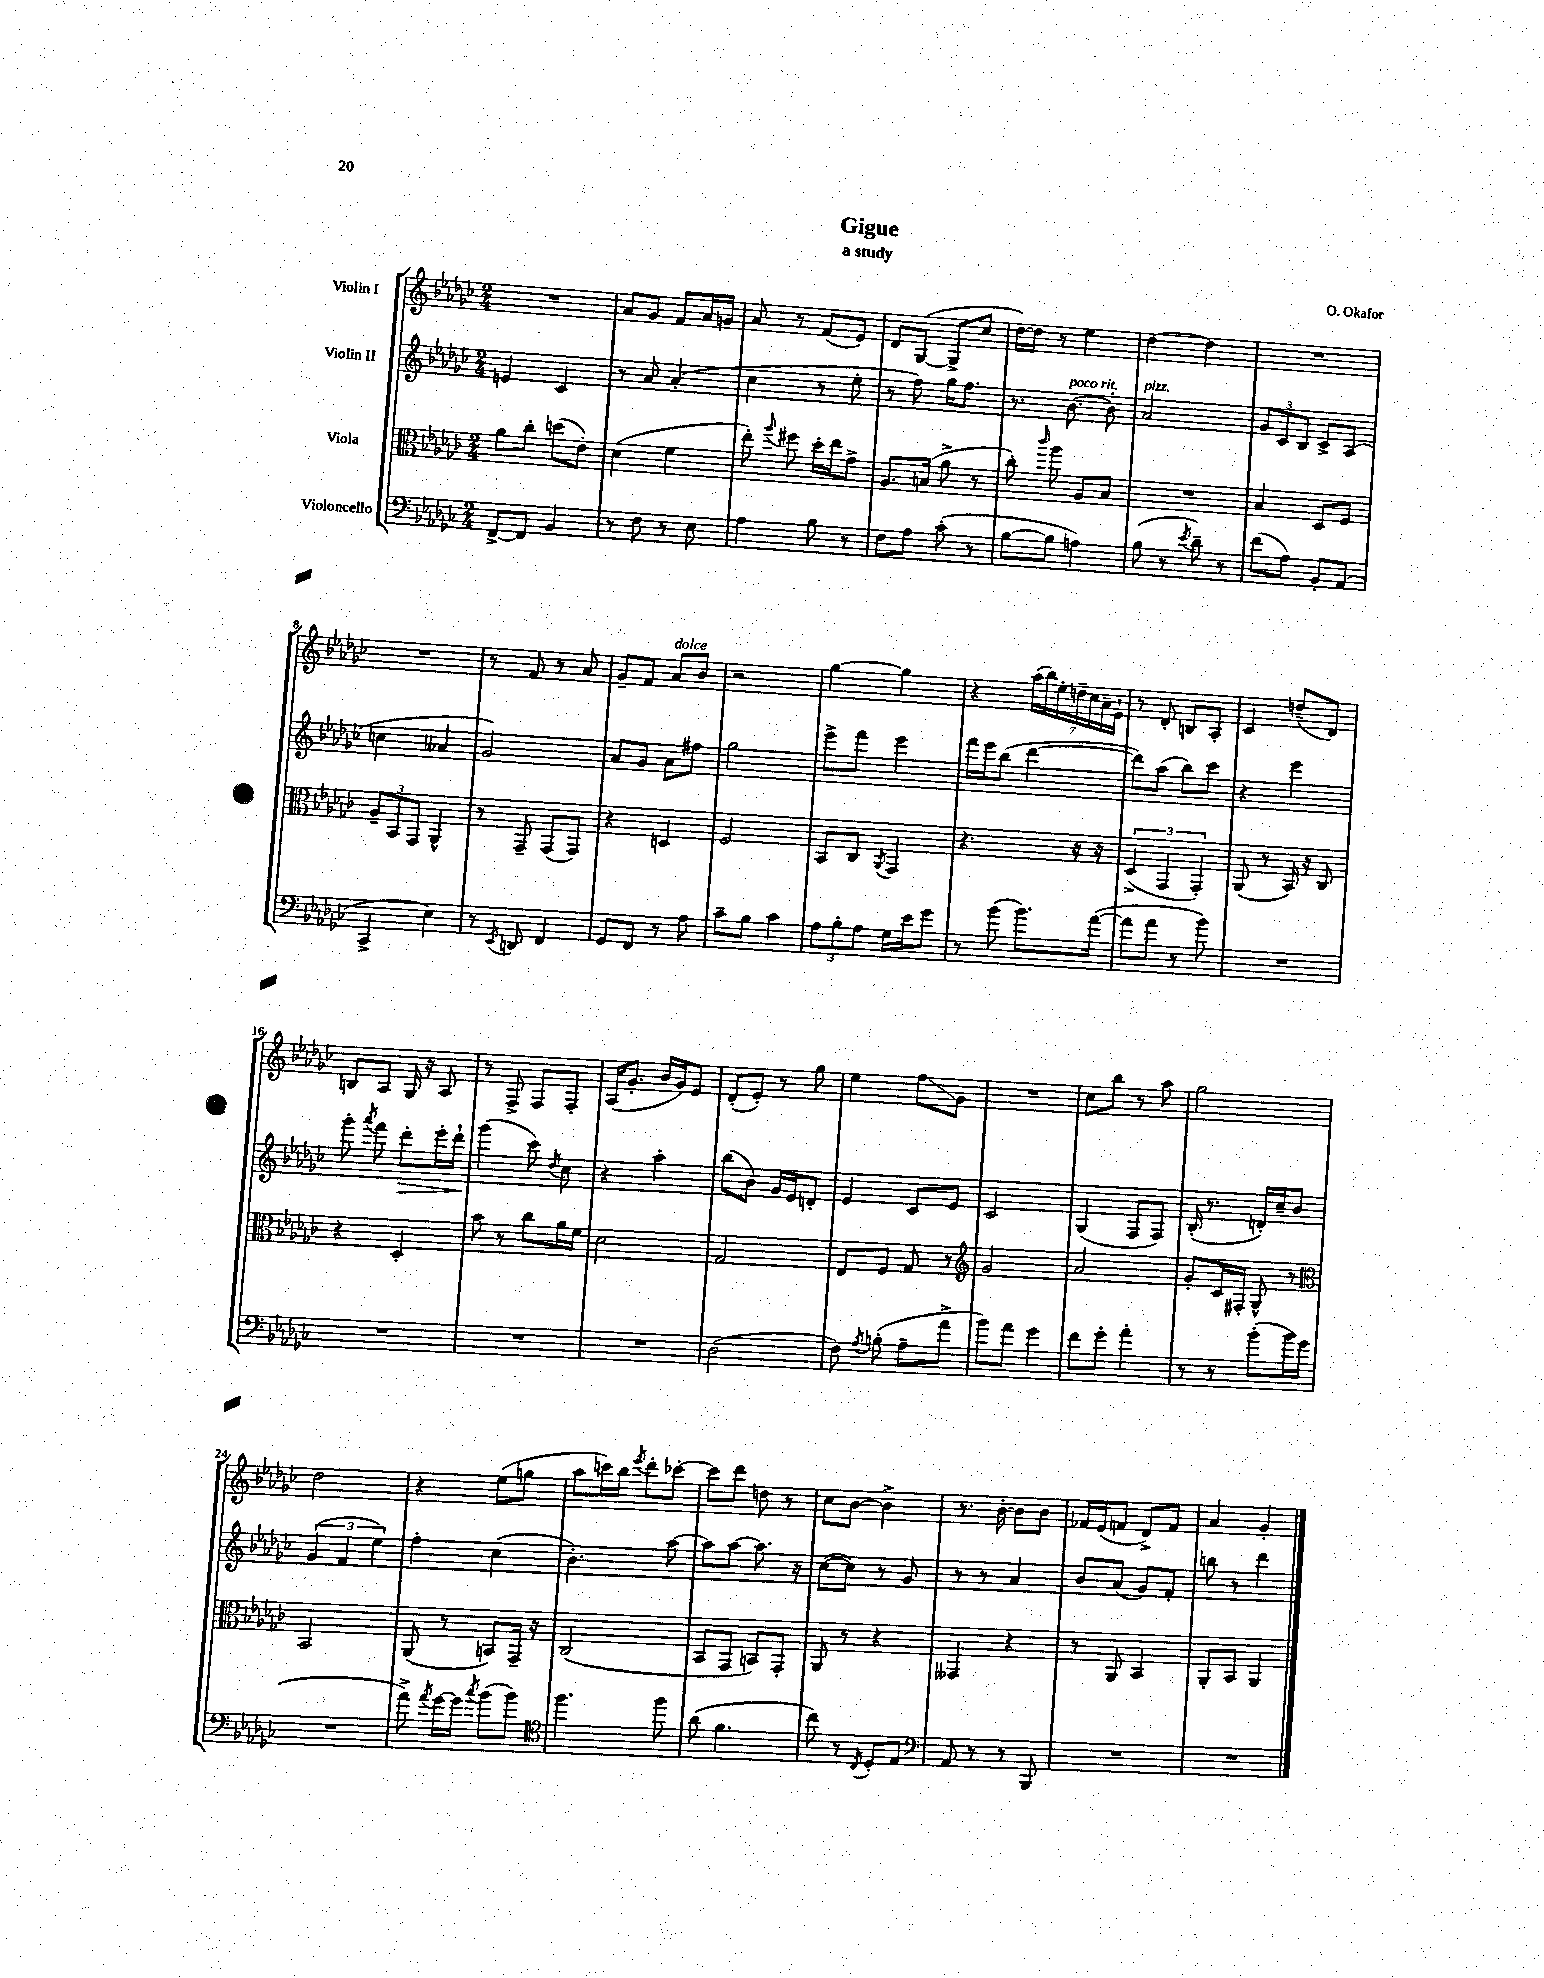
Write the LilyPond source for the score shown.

\header { title = "Gigue" composer = "O. Okafor" subtitle = "a study" }
<<
\new StaffGroup <<
\new Staff = "s0" \with { instrumentName = "Violin I" } {
    \clef treble \key ges \major \numericTimeSignature \time 2/4
    \autoBeamOff R2 |
    aes'8[ ges'8] f'8[ aes'16 g'16] |
    aes'8 r8 f'8[( ees'8]) |
    des'8[ ges8]~( ges8[-> ces''8] |
    des''16[~) des''16] r8 ees''4 |
    des''4~ des''4 |
    R2 |
    R2 |
    r8 f'8 r8 aes'8 |
    ges'8[-- f'8] aes'8[^\markup { \italic "dolce" } bes'8] |
    r2 |
    ges''4~ ges''4 |
    r4 \tuplet 7/4 { aes''16[( bes''16) ees''16-. d''16-- ces''16 aes'16-- ees'16]-! } |
    r8 des'8-. b8[ aes8]-. |
    ces'4 d''8[--( des'8]) |
    b8[ aes8] ges16 r16 aes8 |
    r8 f8-> f8[ f8]-. |
    aes16[( ges'8.]-. bes'16[ ges'16) ees'8] |
    des'8[-.( ees'8]-.) r8 ges''8 |
    ees''4 f''8[\glissando ges'8] |
    R2 |
    ces''8[ bes''8] r8 aes''8 |
    ges''2 |
    des''2 |
    r4 ees''8[( g''8] |
    aes''8[ c'''16) bes''16] \acciaccatura { ees'''8 } des'''8[-. ces'''8]~-. |
    ces'''8[ des'''8] d''8 r8 |
    ces''8[ bes'8]~ bes'4-> |
    r8. bes'16~-. bes'8[ bes'8] |
    fes'16[ ees'16( f'8] des'8[->) f'8] |
    aes'4 ges'4-. \bar "|." |
}
\new Staff = "s1" \with { instrumentName = "Violin II" } {
    \clef treble \key ges \major \numericTimeSignature \time 2/4
    \autoBeamOff e'4 ces'4 |
    r8 aes'8 aes'4-.( |
    ces''4 r8 ees''8-. |
    r8 f''8) ges''16[ f''8.] |
    r8. bes'8.~^\markup { \italic "poco rit." } bes'8-. |
    aes'2^\markup { \italic "pizz." } |
    \tuplet 3/2 { ges'8[ ces'8 bes8] } ces'8[-> aes8]( |
    c''4 aeses'4 |
    ges'2) |
    aes'8[ ges'8] aes'8[ fis''8] |
    ges''2 |
    ees'''8[-> f'''8] ees'''4 |
    f'''16[ ees'''16 bes''8]( des'''4~ |
    des'''8[) aes''8]( bes''8[) ces'''8] |
    r4 ees'''4 |
    ges'''8-. \acciaccatura { aes'''8 } f'''8 des'''8[-.\> ees'''16-. des'''16]-! |
    ges'''4\!( ces'''8) \acciaccatura { des''8 } ces''8 |
    r4 aes''4-. |
    bes''8[( bes'8]) ges'16[ ees'16 d'8]-. |
    ees'4 ces'8[ ees'8] |
    ces'2 |
    ges4( f8[ f8]) |
    bes16-.( r8. d'16[-.) ces''16-- bes'8] |
    \tuplet 3/2 { ges'4( f'4 ees''4) } |
    f''4-. ces''4( |
    bes'4.-.) aes''8~ |
    aes''8[ aes''8]~ aes''8. r16 |
    ces''8[~( ces''8]) r8 ges'8 |
    r8 r8 aes'4 |
    bes'8[ aes'8]( ges'8[) f'8]-. |
    b''8 r8 des'''4 \bar "|." |
}
\new Staff = "s2" \with { instrumentName = "Viola" } {
    \clef alto \key ges \major \numericTimeSignature \time 2/4
    \autoBeamOff aes'8[ ces''8]-. d''8[( ees'8]-.) |
    des'4( f'4 |
    ees''8-.) \appoggiatura { aes''8 } fis''8 des''16[-. ees''16 ges'8]-> |
    aes8.[ b16]( aes'8-> r8 |
    ces''8-.) \grace { ces'''16 } aes''8 aes8[ bes8] |
    R2 |
    bes4 des8[ f8] |
    \tuplet 3/2 { aes8[-- bes,8 ges,8] } aes,4-^ |
    r8 ges,8-- ges,8[( ges,8]) |
    r4 d4 |
    f2 |
    bes,8[ ces8] \acciaccatura { aes,8 } ges,4 |
    r4. r16 r16 |
    \tuplet 3/2 { des4->( ges,4 ges,4-.) } |
    aes,8( r8 bes,16) r16 ces8 |
    r4 des4-. |
    bes'8 r8 ces''8[ aes'16 f'16] |
    des'2 |
    ges2 |
    ees8[ f8] ges8 r8 |
    \clef treble ges'2 |
    aes'2 |
    ges'8[-. ces'16 fis16]-. ges8-^ r8 |
    \clef alto bes,2 |
    aes,8( r8 b,8[) ges,16]-- r16 |
    ces2( |
    bes,8[ ges,8] b,8[) ges,8]-. |
    aes,8 r8 r4 |
    geses,4 r4 |
    r8 aes,8 bes,4 |
    aes,8[-. bes,8] aes,4 \bar "|." |
}
\new Staff = "s3" \with { instrumentName = "Violoncello" } {
    \clef bass \key ges \major \numericTimeSignature \time 2/4
    \autoBeamOff f,8[~-> f,8] bes,4 |
    r8 f8 r8 ees8 |
    aes4 bes8 r8 |
    f8[ aes8] ces'8-.( r8 |
    bes8[~ bes8] a4) |
    bes8( r8 \acciaccatura { ees'8 } des'8--) r8 |
    f'8[( aes8]) bes,8[-. aes,8]( |
    ces,4-> ees4) |
    r8 \acciaccatura { ees,8 } d,8 f,4 |
    ges,8[ f,8] r8 aes8 |
    ces'8[-- bes8] ces'4 |
    \tuplet 3/2 { aes8[ bes8-. aes8] } ges16[ ees'16 ges'8] |
    r8 bes'8( bes'8.[) aes'16]~( |
    aes'8[ aes'8] r8 bes'8) |
    R2 |
    R2 |
    R2 |
    R2 |
    des2( |
    f8) \acciaccatura { aes8 } b8-.( aes8[-- aes'8]-> |
    bes'8[) aes'8] ges'4 |
    f'8[ ges'8]-. aes'4-. |
    r8 r8 bes'8[-.( bes'16 ges'16] |
    R2 |
    aes'8->) \acciaccatura { aes'8 } ges'16[~ ges'16] \acciaccatura { ces''8 } bes'8[( bes'8]) |
    \clef tenor f''4. f''8 |
    aes'8( f'4. |
    ces''8) r8 \acciaccatura { ces8 } des8[-. ees8] |
    \clef bass aes,8 r8 r8 bes,,8 |
    R2 |
    R2 \bar "|." |
}
>>
>>
